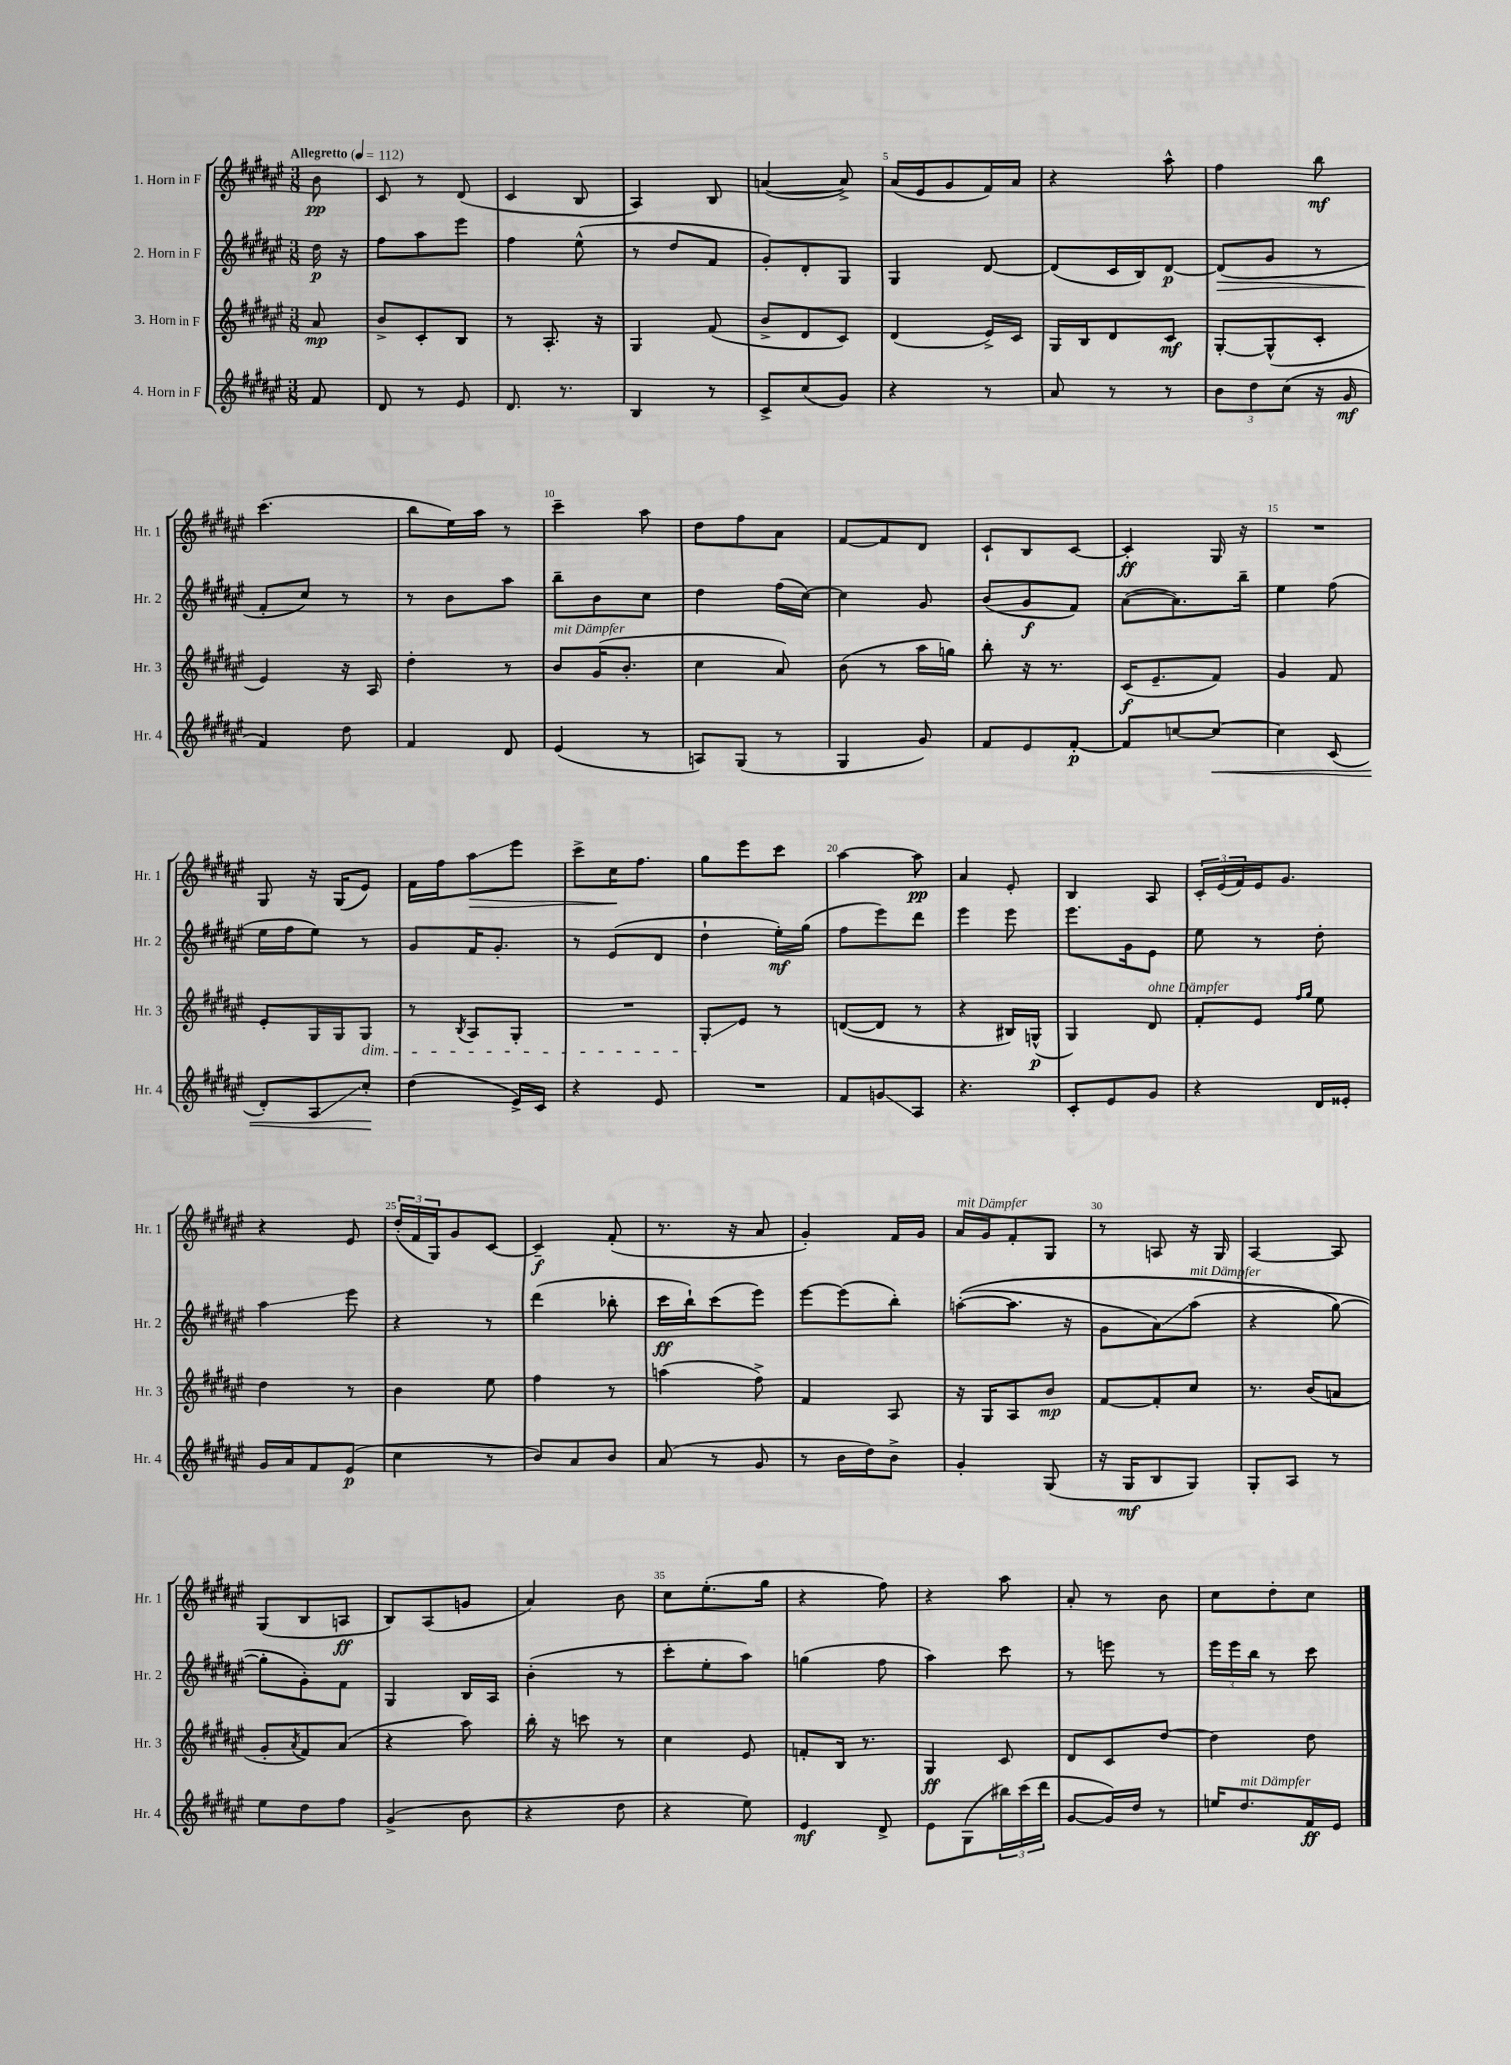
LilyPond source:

<<
\new StaffGroup <<
\new Staff = "s0" \with { instrumentName = "1. Horn in F" shortInstrumentName = "Hr. 1" } {
    \clef treble \key fis \major \numericTimeSignature \time 3/8 \partial 8 \tempo "Allegretto" 4 = 112
    b'8\pp |
    cis'8 r8 dis'8( |
    cis'4 b8 |
    ais4) b8 |
    a'4~( a'8->) |
    ais'16( eis'16 gis'8 fis'16) ais'16 |
    r4 ais''8-^ |
    fis''4 b''8\mf |
    cis'''4.( |
    b''8 eis''16) ais''16 r8 |
    cis'''4-- ais''8 |
    dis''8 fis''8 ais'8 |
    fis'8~ fis'8 dis'8 |
    cis'8-! b8 cis'8~ |
    cis'4-.\ff gis16 r16 |
    R4. |
    gis8 r16 gis16( eis'8) |
    fis'16 fis''16 ais''8\glissando\> eis'''8 |
    cis'''8-> cis''16\! fis''8. |
    gis''8 eis'''8 cis'''8 |
    ais''4~ ais''8\pp |
    ais'4 eis'8-. |
    b4 ais8 |
    \tuplet 3/2 { cis'16-. eis'16( fis'16) } eis'16 gis'8. |
    r4 eis'8 |
    \tuplet 3/2 { dis''16-.( fis'16 gis16) } gis'8 cis'8~ |
    cis'4--\f fis'8-.( |
    r8. r16 ais'8 |
    gis'4-.) fis'16 gis'16 |
    ais'16^\markup { \italic "mit Dämpfer" } gis'16 fis'8-. gis8 |
    r8 a8 r16 gis16 |
    ais4~ ais8 |
    gis8( b8 a8\ff |
    b8) ais8( g'8 |
    ais'4) b'8 |
    cis''8 eis''8.-.( gis''16 |
    r4 fis''8) |
    r4 ais''8 |
    ais'8-. r8 b'8 |
    cis''8 dis''8-. cis''8 \bar "|." |
}
\new Staff = "s1" \with { instrumentName = "2. Horn in F" shortInstrumentName = "Hr. 2" } {
    \clef treble \key fis \major \numericTimeSignature \time 3/8 \partial 8
    dis''16\p r16 |
    fis''8 ais''8 eis'''8 |
    fis''4 eis''8-^( |
    r8 dis''8 fis'8 |
    gis'8-.) dis'8-. gis8 |
    gis4 dis'8~ |
    dis'8( cis'16 b16) dis'8~\p |
    dis'8\>( gis'8 r8 |
    fis'8-.\! cis''8) r8 |
    r8 b'8 ais''8 |
    b''8-- b'8 cis''8 |
    dis''4 fis''16( cis''16~) |
    cis''4 gis'8 |
    b'8( gis'8\f fis'8) |
    ais'8~( ais'8.) b''16-- |
    eis''4 fis''8( |
    eis''16 fis''16 eis''8) r8 |
    gis'8 fis'16 gis'8.-. |
    r8 eis'8( dis'8 |
    dis''4-! eis''16-.\mf) gis''16( |
    fis''8 eis'''8) dis'''8 |
    eis'''4 eis'''8 |
    eis'''8. gis'16 eis'8 |
    eis''8 r8 dis''8-. |
    ais''4\glissando eis'''8 |
    r4 r8 |
    dis'''4( bes''8-. |
    cis'''16\ff b''16-!) cis'''8( eis'''8) |
    eis'''8~ eis'''8( b''8-.) |
    a''8~-.(\( a''8. r16 |
    gis'8 ais'8\glissando) ais''8^\markup { \italic "mit Dämpfer" }( |
    r4 gis''8~\) |
    gis''8-. gis'8-.) fis'8 |
    gis4 b16 ais16 |
    b'4-.( r8 |
    cis'''8-. eis''8-. ais''8) |
    g''4( fis''8 |
    ais''4) cis'''8 |
    r8 e'''8 r8 |
    \tuplet 3/2 { eis'''16 eis'''16 b''16 } r8 cis'''8 \bar "|." |
}
\new Staff = "s2" \with { instrumentName = "3. Horn in F" shortInstrumentName = "Hr. 3" } {
    \clef treble \key fis \major \numericTimeSignature \time 3/8 \partial 8
    ais'8\mp |
    b'8-> cis'8-. b8 |
    r8 ais8.-. r16 |
    gis4 fis'8( |
    b'8-> dis'8 cis'8) |
    dis'4( eis'16->) cis'16 |
    gis16 b16 dis'8 cis'8\mf |
    gis8~-. gis8-^( cis'8-. |
    eis'4) r16 ais16 |
    dis''4-. r8 |
    b'8^\markup { \italic "mit Dämpfer" } gis'16( b'8.-. |
    cis''4 ais'8) |
    b'8( r8 ais''16 g''16) |
    b''8-. r16 r8. |
    cis'16\f( eis'8.-- fis'8) |
    gis'4 fis'8 |
    eis'8-. gis16 gis16 gis8\dim |
    r8 \acciaccatura { b8 } ais8 gis8-. |
    R4. |
    gis8-.\glissando\! eis'8 r8 |
    d'8~( d'8 r8 |
    r4 bis16) g16-^\p( |
    gis4) dis'8^\markup { \italic "ohne Dämpfer" } |
    fis'8-. eis'8 \grace { fis''16 gis''16 } eis''8 |
    dis''4 r8 |
    b'4 eis''8 |
    fis''4 r8 |
    a''4( fis''8->) |
    fis'4 ais8 |
    r16 gis16 ais8 b'8\mp |
    fis'8~ fis'8-. cis''8 |
    r8. b'16( a'8 |
    gis'8-. \acciaccatura { ais'8 } fis'8) ais'8( |
    r4 ais''8) |
    b''16-. r16 c'''8 r8 |
    cis''4 eis'8 |
    f'8-. b16 r8. |
    gis4\ff cis'8 |
    dis'8 cis'8 dis''8~ |
    dis''4 dis''8 \bar "|." |
}
\new Staff = "s3" \with { instrumentName = "4. Horn in F" shortInstrumentName = "Hr. 4" } {
    \clef treble \key fis \major \numericTimeSignature \time 3/8 \partial 8
    fis'8 |
    dis'8 r8 eis'8 |
    dis'8. r8. |
    b4 r8 |
    cis'8-> cis''8( gis'8) |
    r4 r8 |
    ais'8 r8 r8 |
    \tuplet 3/2 { b'8 dis''8 cis''8( } r16 gis'16\mf |
    fis'4) dis''8 |
    fis'4 dis'8 |
    eis'4( r8 |
    a8) gis8( r8 |
    gis4 gis'8) |
    fis'8 eis'8 fis'8~-.\p |
    fis'8 c''8~ c''8~\< |
    c''4 cis'8( |
    dis'8-.) ais8\glissando cis''8-.\! |
    dis''4( eis'16->) cis'16 |
    r4 eis'8 |
    R4. |
    fis'8 g'8\glissando ais8 |
    r4. |
    cis'8-. eis'8 gis'8 |
    r4 dis'16 eisis'16-. |
    gis'16 ais'16 fis'8 eis'8\p( |
    cis''4 r8 |
    b'8) ais'8 b'8 |
    ais'8( r8 gis'8 |
    r8 b'16 dis''16) b'8-> |
    gis'4-. gis8( |
    r16 gis16\mf b8 gis8) |
    gis8-. ais8 r8 |
    eis''8 dis''8 fis''8 |
    gis'4->( b'8 |
    r4 dis''8 |
    r4 eis''8) |
    eis'4\mf dis'8-> |
    eis'8 gis8( \tuplet 3/2 { bis''16) cis'''16( dis'''16 } |
    gis'8~ gis'16) dis''16 r8 |
    e''16 dis''8.^\markup { \italic "mit Dämpfer" } fis'16\ff eis'16 \bar "|." |
}
>>
>>
\layout { \context { \Score \override BarNumber.break-visibility = ##(#f #t #t) barNumberVisibility = #(every-nth-bar-number-visible 5) } }
